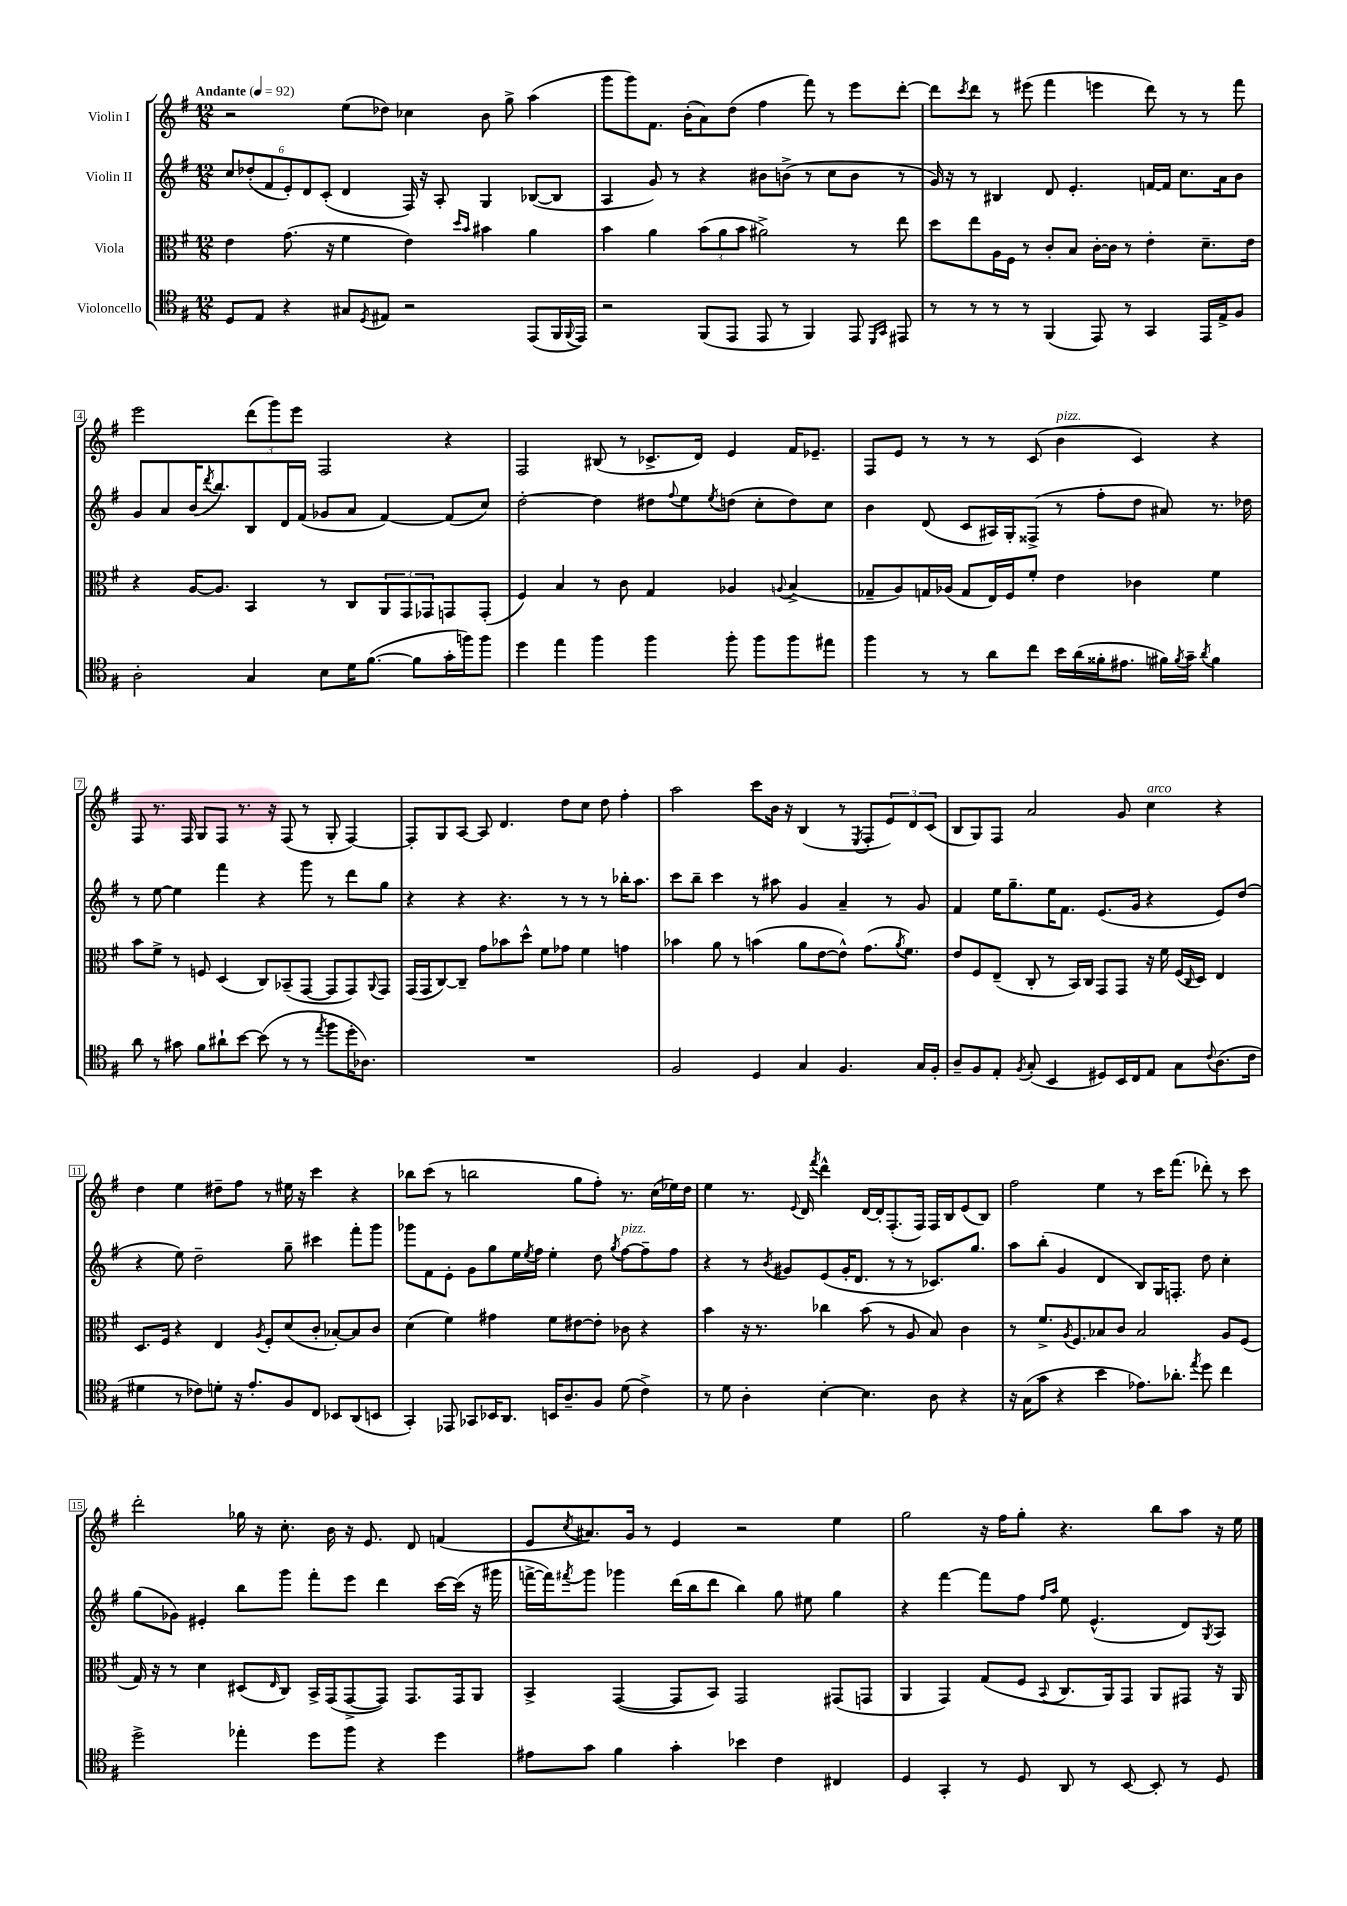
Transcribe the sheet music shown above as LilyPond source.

<<
\new StaffGroup <<
\new Staff = "s0" \with { instrumentName = "Violin I" } {
    \clef treble \key g \major \numericTimeSignature \time 12/8 \tempo "Andante" 4 = 92
    r2 e''8( des''8) ces''4 b'8 g''8-> a''4( |
    g'''8 g'''8) fis'8. b'16-.( a'8) d''8( fis''4 fis'''8) r8 e'''8 d'''8~-. |
    d'''8 \acciaccatura { c'''8 } d'''8 r8 eis'''8( fis'''4 e'''4 d'''8) r8 r8 fis'''8 |
    e'''2 \tuplet 3/2 { d'''8( g'''8) e'''8 } fis2 r4 |
    fis2 bis8( r8 ces'8.-> d'16) e'4 fis'16 ees'8.-- |
    fis8 e'8 r8 r8 r8 c'8( b'4^\markup { \italic "pizz." } c'4) r4 |
    fis8 r8. fis16 g8 fis8 r8. r16 fis8( r8 g8-. fis4~) |
    fis8-. g8 a8~ a8 d'4. d''8 c''8 d''8 fis''4-. |
    a''2 c'''8 b'16 r16 b4( r8 \acciaccatura { e8 } fis8-. \tuplet 3/2 { e'8) d'8 c'8( } |
    b8 g8) fis8 a'2 g'8 c''4^\markup { \italic "arco" } r4 |
    d''4 e''4 dis''8-- fis''8 r8 eis''16 r16 c'''4 r4 |
    bes''8 c'''8( r8 b''2 g''8 fis''8-.) r8. c''16( ees''16) d''16 |
    e''4 r8. \appoggiatura { e'8 } d'16 \acciaccatura { fis'''8 } d'''4-^ d'16~ d'16-. fis8.-.( fis16) fis16 b16 e'8( b8) |
    fis''2 e''4 r8 c'''16 fis'''8.( des'''8-.) r8 c'''8 |
    d'''2-. ges''16 r16 c''8.-. b'16 r16 e'8. d'8 f'4( |
    e'8 \acciaccatura { c''8 } ais'8.) g'16 r8 e'4 r2 e''4 |
    g''2 r16 fis''16 g''8-. r4. b''8 a''8 r16 e''16 \bar "|." |
}
\new Staff = "s1" \with { instrumentName = "Violin II" } {
    \clef treble \key g \major \numericTimeSignature \time 12/8
    \tuplet 6/4 { c''8 des''8-.( fis'8 e'8-.) d'8 c'8-.( } d'4 fis16) r16 a8-. g4 bes8~( bes8 |
    a4 g'8) r8 r4 bis'8 b'8->( r8 c''8 b'8 r8 |
    g'16) r16 r8 bis4 d'8 e'4.-. f'16~ f'16 c''8. a'16 b'8 |
    g'8 a'8 b'16( \acciaccatura { d'''8 } b''8.) b8 d'16 fis'16( ges'8 a'8 fis'4~) fis'8( c''8) |
    d''2~-. d''4 dis''8 \appoggiatura { fis''8 } e''8 \acciaccatura { e''8 } d''8( c''8-. d''8) c''8 |
    b'4 d'8( c'8 ais16) g16-. fisis8->( r8 fis''8-. d''8 ais'8) r8. des''16 |
    r8 e''8~ e''4 fis'''4 r4 g'''8 r8 d'''8 g''8 |
    r4 r4 r4. r8 r8 r8 bes''16-. a''8. |
    c'''8 b''8-- c'''4 r8 ais''8 g'4 a'4-- r8 g'8 |
    fis'4 e''16 g''8.-- e''16 fis'8. e'8.( g'16 r4 e'8) d''8( |
    r4 e''8) d''2-- g''8-- cis'''4 fis'''8-. g'''8 |
    ges'''8 fis'8 e'8-. g'8 g''8 e''16 \acciaccatura { e''8 } fis''16 e''4-. d''8 \acciaccatura { g''8 } fis''8~^\markup { \italic "pizz." } fis''8-- fis''8 |
    r4 r8 \acciaccatura { b'8 } gis'8 e'8( gis'16-. d'8. r8 r8 ces'8.) g''8. |
    a''8 b''8-.( g'4 d'4 b8) g16 f8.-. d''8 c''4-. |
    g''8( ges'8) eis'4-. b''8 g'''8 fis'''8-. e'''8 d'''4 c'''16~ c'''16( r16 gis'''16 |
    f'''16~-> f'''16) \acciaccatura { fis'''8 } g'''8 ges'''4 d'''16( b''16 d'''8 b''4) g''8 eis''8 g''4 |
    r4 fis'''4~ fis'''8 fis''8 \grace { fis''16 a''16 } e''8 e'4.-^( d'8) \acciaccatura { g8 } a8 \bar "|." |
}
\new Staff = "s2" \with { instrumentName = "Viola" } {
    \clef alto \key g \major \numericTimeSignature \time 12/8
    e'4 g'8.( r16 fis'4 e'4) \grace { d''16 b'16 } bis'4 a'4 |
    b'4 a'4 \tuplet 3/2 { b'8( a'8 b'8 } ais'2->) r8 e''8 |
    d''8 e''8 a16 fis16 r8 c'8-. b8 c'16~-. c'16 r8 e'4-. d'8.-- e'16 |
    r4 a16~ a8. b,4 r8 c8 \tuplet 3/2 { a,8 g,8 ges,8 } g,8 g,8-.( |
    fis4) b4 r8 c'8 g4 aes4 \appoggiatura { a8 } b4->( |
    ges8-- a8) g16 aes16( g8 e16) fis16 fis'8-. e'4 ces'4 fis'4 |
    b'8 fis'8-> r8 f8 d4( c8) bes,8--( g,8~ g,8 g,8) \appoggiatura { a,8 } g,8 |
    g,16( g,16 c8~) c8-- g'8 bes'8 d''8-^ fis'8 ges'8 fis'4 g'4 |
    bes'4 a'8 r8 b'4( a'8 e'8~ e'8-^) g'8.( \acciaccatura { a'8 } fis'8.) |
    e'8 fis8 e8--( c8-. r8 b,16) c16 g,8 g,8 r16 fis'16 fis16( \grace { c16 } d16) e4 |
    d8. fis16 r4 e4 \acciaccatura { a8 } fis8-. d'8( c'8-. bes8~-.) bes8 c'8 |
    d'4( fis'4) gis'4 fis'8 eis'8~ eis'8-. ces'8 r4 |
    b'4 r16 r8. ces''4 b'8( r8 a8 b8) c'4 |
    r8 fis'8.-> \acciaccatura { a8 } fis8. bes8 c'8 bes2 a8 fis8( |
    g16) r16 r8 d'4 dis8( \grace { e16 } c8) b,16-> g,16( g,8~-> g,8) g,8. g,16 a,8 |
    b,4-> g,4~( g,8 b,8) g,2 gis,8( g,8 |
    a,4 g,4) g8( fis8 \appoggiatura { b,8 } c8. a,16) g,8 a,8 gis,8 r16 a,16 \bar "|." |
}
\new Staff = "s3" \with { instrumentName = "Violoncello" } {
    \clef tenor \key g \major \numericTimeSignature \time 12/8
    d8 e8 r4 gis8 \acciaccatura { d8 } eis8 r2 e,8( fis,16 \appoggiatura { fis,8 } e,16) |
    r2 fis,8( e,8 e,8 r8 fis,4) e,8 \grace { d,16 g,16 } eis,8 |
    r8 r8 r8 r8 fis,4( e,8) r8 g,4 e,16 e16-> fis8 |
    a2-. g4 b8 d'16 fis'8.~( fis'8 g'16-. f''16) f''8 |
    d''4 e''4 fis''4 fis''4 fis''8-. fis''8 fis''8 eis''8 |
    fis''4 r8 r8 a'8 c''8 b'16 a'16( fisis'16-. eis'8. fis'16) \acciaccatura { fis'8 } g'16-- \acciaccatura { a'8 } fis'4 |
    a'8 r8 gis'8 fis'8 ais'8-! b'8~ b'8( r8 r8 \acciaccatura { e''8 } fis''8 d''16-. aes8.) |
    R1. |
    fis2 d4 g4 fis4. g16 fis16-. |
    a8-- fis8 e8-. \acciaccatura { fis8 } g8-.( b,4 dis8) b,16 c16 e8 g8 \appoggiatura { c'8 } a8.( c'16 |
    dis'4 r8 ces'8) d'8-. r16 e'8.-. fis8 c8 bes,8 a,8( b,8 |
    g,4-.) ees,8 ges,8 bes,16 a,8. b,16 a8.-- fis8 d'8( c'4->) |
    r8 d'8 a4-. b4~-. b4. a8 r4 |
    r16 g16( g'8 r4 b'4 ees'8.) aes'8.-. \acciaccatura { e''8 } d''8 c''4 |
    d''2-> ees''4-. d''8 fis''8 r4 d''4 |
    eis'8 g'8 fis'4 g'4-. bes'4 c'4 cis4 |
    d4 g,4-. r8 d8 a,8 r8 b,8~ b,8-. r8 d8 \bar "|." |
}
>>
>>
\layout { \context { \Score \override BarNumber.stencil = #(make-stencil-boxer 0.1 0.3 ly:text-interface::print) } }
